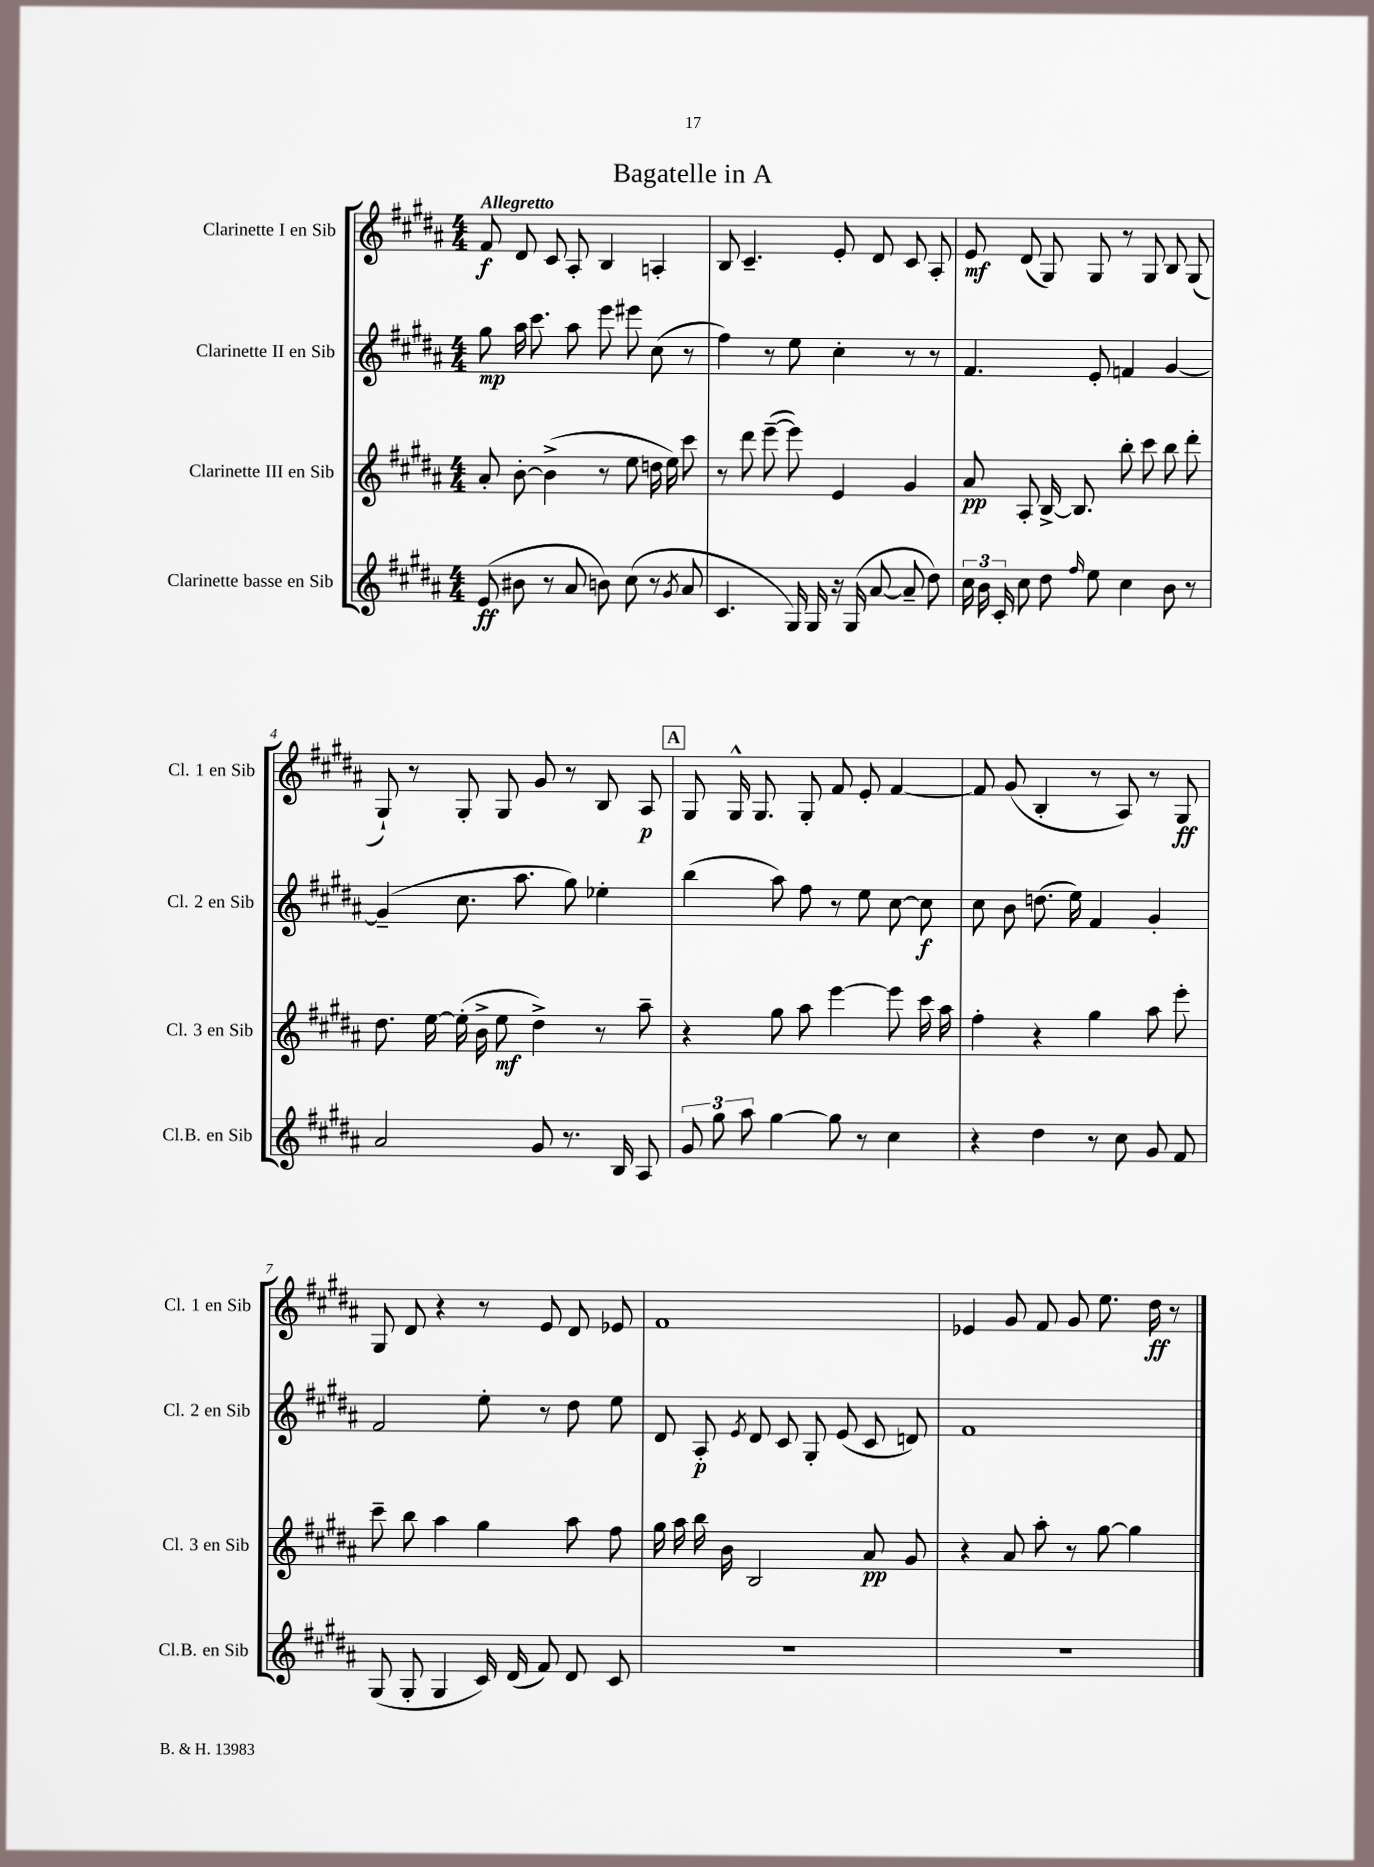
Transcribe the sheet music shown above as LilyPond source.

\header { title = "Bagatelle in A" }
<<
\new StaffGroup <<
\new Staff = "s0" \with { instrumentName = "Clarinette I en Sib" shortInstrumentName = "Cl. 1 en Sib" } {
    \clef treble \key b \major \numericTimeSignature \time 4/4 \tempo "Allegretto"
    \autoBeamOff fis'8\f dis'8 cis'8 ais8-. b4 a4-. |
    b8 cis'4.-- e'8-. dis'8 cis'8 ais8-. |
    e'8\mf dis'8( gis8) gis8 r8 gis8 b8 gis8( |
    gis8-!) r8 gis8-. gis8 gis'8 r8 b8 ais8\p |
    \mark \markup { \box "A" } gis8 gis16-^ gis8. gis8-. fis'8 e'8-. fis'4~ |
    fis'8 gis'8( b4-. r8 ais8) r8 gis8\ff |
    gis8 dis'8 r4 r8 e'8 dis'8 ees'8 |
    fis'1 |
    ees'4 gis'8 fis'8 gis'8 e''8. dis''16\ff r8 \bar "|." |
}
\new Staff = "s1" \with { instrumentName = "Clarinette II en Sib" shortInstrumentName = "Cl. 2 en Sib" } {
    \clef treble \key b \major \numericTimeSignature \time 4/4
    \autoBeamOff gis''8\mp ais''16 cis'''8. ais''8 e'''8 eis'''8 cis''8( r8 |
    fis''4) r8 e''8 cis''4-. r8 r8 |
    fis'4. e'8-. f'4 gis'4~ |
    gis'4--( cis''8. ais''8. gis''8) ees''4-. |
    \mark \markup { \box "A" } b''4( ais''8) fis''8 r8 e''8 cis''8~ cis''8\f |
    cis''8 b'8 d''8.( e''16) fis'4 gis'4-. |
    fis'2 e''8-. r8 dis''8 e''8 |
    dis'8 ais8-.\p \acciaccatura { e'8 } dis'8 cis'8 gis8-. e'8( cis'8 d'8) |
    fis'1 \bar "|." |
}
\new Staff = "s2" \with { instrumentName = "Clarinette III en Sib" shortInstrumentName = "Cl. 3 en Sib" } {
    \clef treble \key b \major \numericTimeSignature \time 4/4
    \autoBeamOff ais'8-. b'8~-. b'4->( r8 e''8 d''16 e''16) cis'''8 |
    r8 dis'''8 e'''8~--( e'''8) e'4 gis'4 |
    ais'8\pp ais8-. b16~-> b8. b''8-. cis'''8 b''8 dis'''8-. |
    dis''8. e''16~ e''16-.( b'16-> e''8\mf dis''4->) r8 ais''8-- |
    \mark \markup { \box "A" } r4 gis''8 ais''8 e'''4~ e'''8 cis'''16 ais''16 |
    fis''4-. r4 gis''4 ais''8 e'''8-. |
    cis'''8-- b''8 ais''4 gis''4 ais''8 fis''8 |
    gis''16 ais''16 b''16 b'16 b2 ais'8\pp gis'8 |
    r4 ais'8 ais''8-. r8 gis''8~ gis''4 \bar "|." |
}
\new Staff = "s3" \with { instrumentName = "Clarinette basse en Sib" shortInstrumentName = "Cl.B. en Sib" } {
    \clef treble \key b \major \numericTimeSignature \time 4/4
    \autoBeamOff e'8\ff( bis'8 r8 ais'8 b'8) cis''8( r8 \acciaccatura { gis'8 } ais'8 |
    cis'4. gis16) gis16 r16 gis16( ais'8~ ais'8-- dis''8) |
    \tuplet 3/2 { cis''16 b'16 cis'16-. } cis''8 dis''8 \grace { fis''16 } e''8 cis''4 b'8 r8 |
    ais'2 gis'8 r8. b16 ais8 |
    \mark \markup { \box "A" } \tuplet 3/2 { gis'8 gis''8 ais''8 } gis''4~ gis''8 r8 cis''4 |
    r4 dis''4 r8 cis''8 gis'8 fis'8 |
    gis8( gis8-. gis4 cis'16) dis'16( fis'8) dis'8 cis'8 |
    R1 |
    R1 \bar "|." |
}
>>
>>
